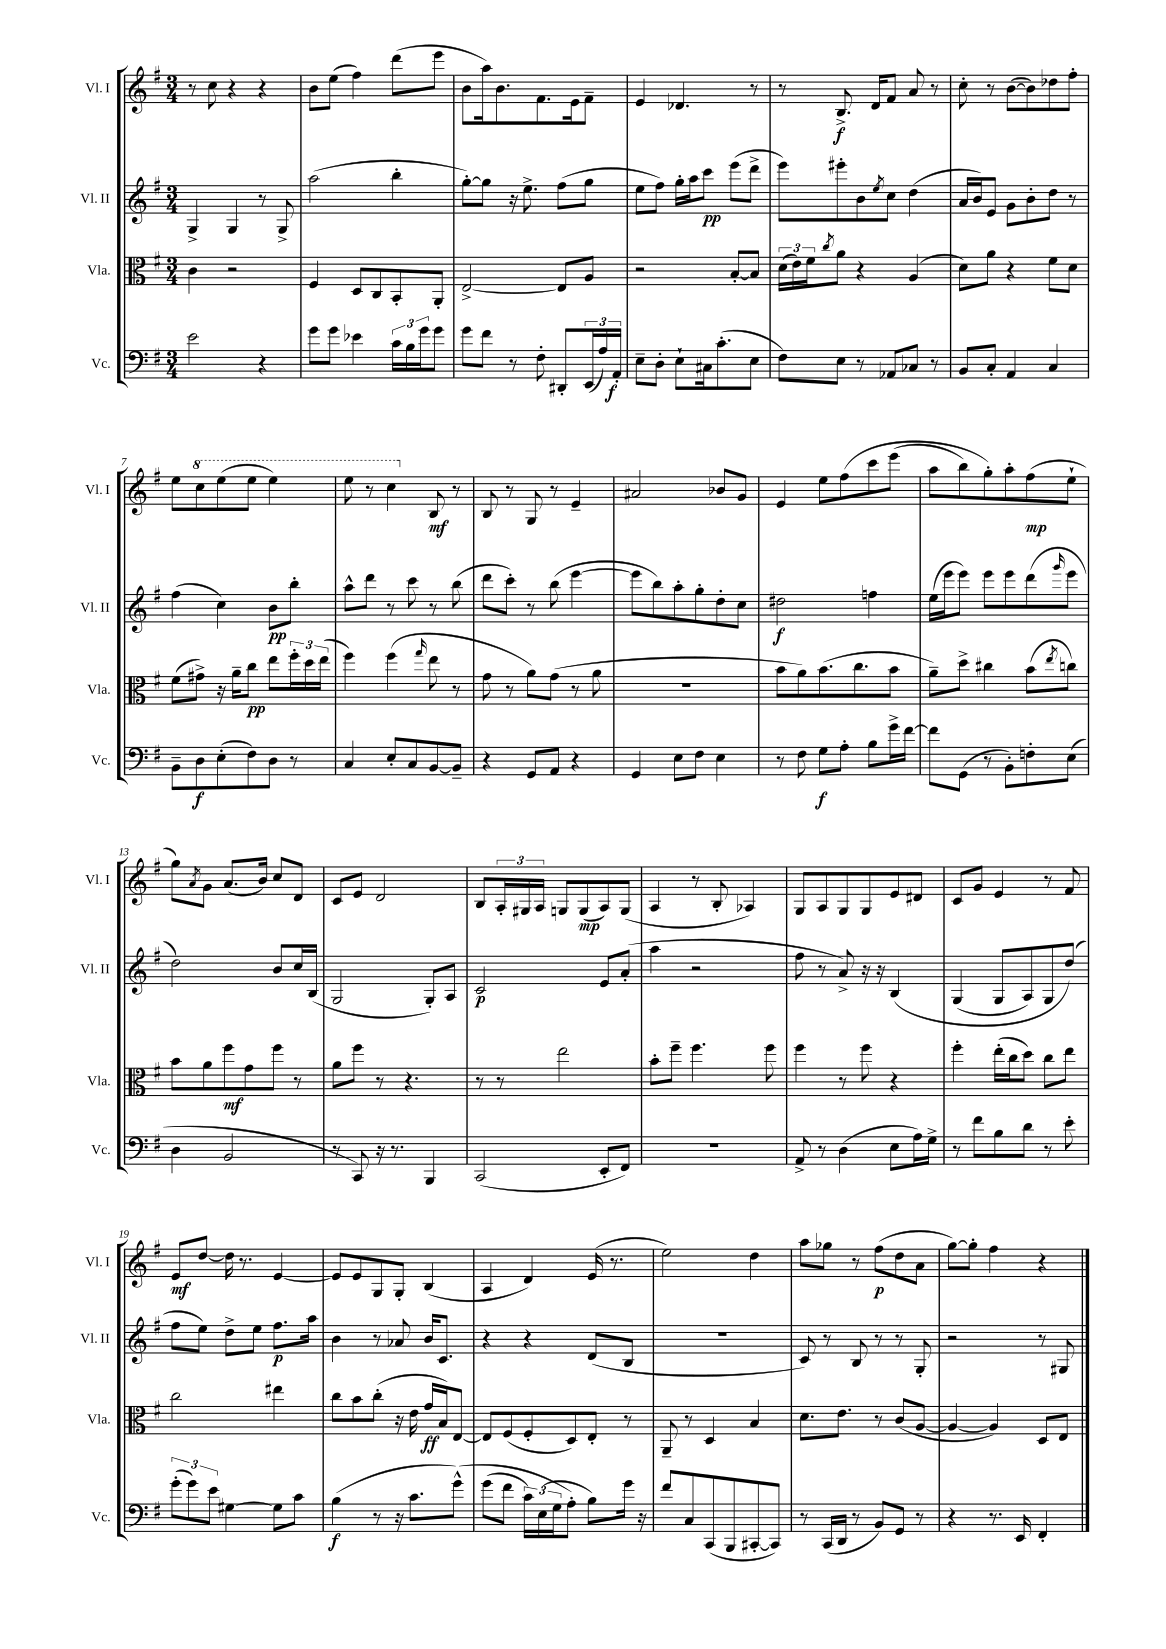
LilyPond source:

<<
\new StaffGroup <<
\new Staff = "s0" \with { instrumentName = "Vl. I" shortInstrumentName = "Vl. I" } {
    \clef treble \key g \major \numericTimeSignature \time 3/4
    r8 c''8 r4 r4 |
    b'8 e''8( fis''4) d'''8( e'''8 |
    b'8 a''16) b'8. fis'8. e'16 fis'8-- |
    e'4 des'4. r8 |
    r8 b8.->\f d'16 fis'8 a'8 r8 |
    c''8-. r8 b'8~( b'8) des''8 fis''8-. |
    e''8 \ottava #1 c'''8 e'''8( e'''8 e'''4) |
    e'''8 r8 c'''4 \ottava #0 b8\mf r8 |
    b8 r8 g8 r8 e'4-- |
    ais'2 bes'8 g'8 |
    e'4 e''8 fis''8\( c'''8 e'''8( |
    a''8 b''8) g''8-.\) a''8-. fis''8\mp( e''8-! |
    g''8) \acciaccatura { a'8 } g'8 a'8.( b'16) c''8 d'8 |
    c'8 e'8 d'2 |
    b8 \tuplet 3/2 { a16-. gis16 a16 } g8 g8\mp( a8) g8( |
    a4 r8 b8-. aes4) |
    g8 a8 g8 g8 e'8 dis'8 |
    c'8 g'8 e'4 r8 fis'8 |
    e'8\mf d''8~ d''16 r8. e'4~ |
    e'8 e'8 g8 g8-. b4( |
    a4 d'4) e'16( r8. |
    e''2) d''4 |
    a''8 ges''8 r8 fis''8\p( d''8 a'8 |
    g''8~) g''8-. fis''4 r4 \bar "|." |
}
\new Staff = "s1" \with { instrumentName = "Vl. II" shortInstrumentName = "Vl. II" } {
    \clef treble \key g \major \numericTimeSignature \time 3/4
    g4-> g4 r8 g8-> |
    a''2( b''4-. |
    g''8~-.) g''8 r16 e''8.-> fis''8( g''8 |
    e''8 fis''8) g''16-. a''16 c'''8\pp e'''8( d'''8-> |
    e'''8) eis'''8-. b'8 \acciaccatura { e''8 } c''8 d''4( |
    a'16 b'16) e'8 g'8 b'8-. d''8 r8 |
    fis''4( c''4) b'8\pp b''8-. |
    a''8-^ d'''8 r8 c'''8 r8 b''8( |
    d'''8 c'''8-.) r8 b''8( e'''4~ |
    e'''8 b''8) a''8-. g''8-. d''8-. c''8 |
    dis''2\f f''4 |
    e''16( e'''16 e'''8) e'''8 e'''8 d'''8( \grace { g'''16 } e'''8 |
    d''2) b'8 c''16 b16( |
    g2 g8-.) a8 |
    c'2\p e'8 a'8-.( |
    a''4 r2 |
    fis''8 r8 a'8->) r16 r16 b4\( |
    g4( g8 a8) g8 d''8(\) |
    fis''8 e''8) d''8-> e''8 fis''8.\p a''16 |
    b'4 r8 aes'8 b'16 c'8. |
    r4 r4 d'8( b8 |
    R2. |
    c'8) r8 b8 r8 r8 g8-. |
    r2 r8 gis8 \bar "|." |
}
\new Staff = "s2" \with { instrumentName = "Vla." shortInstrumentName = "Vla." } {
    \clef alto \key g \major \numericTimeSignature \time 3/4
    c'4 r2 |
    fis4 d8 c8 b,8-. a,8-. |
    e2~-> e8 a8 |
    r2 b8~-. b8 |
    \tuplet 3/2 { d'16( e'16) fis'16 } \acciaccatura { c''8 } a'8 r4 a4( |
    d'8) a'8 r4 fis'8 d'8 |
    fis'8( gis'8->) r16 a'16-- c''8\pp e''8 \tuplet 3/2 { fis''16-. d''16 e''16( } |
    fis''4) fis''4( \grace { g''16 } e''8 r8 |
    g'8 r8 a'8) g'8( r8 a'8 |
    R2. |
    b'8 a'8) b'8.( c''8. b'8 |
    a'8--) d''8-> cis''4 b'8( \acciaccatura { e''8 } c''8) |
    b'8 a'8 fis''8\mf g'8 fis''8 r8 |
    a'8 fis''8 r8 r4. |
    r8 r8 e''2 |
    b'8-. fis''8-- fis''4. fis''8 |
    fis''4 r8 fis''8 r4 |
    fis''4-. e''16-.( c''16 d''8) c''8 e''8 |
    c''2 eis''4 |
    c''8 b'8 c''8-.( r16 e'16 g'16\ff b16) e8~ |
    e8 fis8( fis8-. d8) e8-. r8 |
    a,8-- r8 d4 b4 |
    d'8. e'8. r8 c'8( a8~ |
    a4~ a4) d8 e8 \bar "|." |
}
\new Staff = "s3" \with { instrumentName = "Vc." shortInstrumentName = "Vc." } {
    \clef bass \key g \major \numericTimeSignature \time 3/4
    e'2 r4 |
    g'8 g'8 ees'4 \tuplet 3/2 { c'16 b16 g'16 } g'8 |
    g'8 fis'8 r8 fis8-. dis,8-. \tuplet 3/2 { e,16( a16) a,16-.\f } |
    e8-- d8-. e8-! cis16 c'8.-.( e8 |
    fis8) e8 r8 aes,8 ces8 r8 |
    b,8 c8-. a,4 c4 |
    b,8-- d8\f e8-.( fis8) d8 r8 |
    c4 e8-. c8 b,8~ b,8-- |
    r4 g,8 a,8 r4 |
    g,4 e8 fis8 e4 |
    r8 fis8 g8\f a8-. b8 g'16-> fis'16~ |
    fis'8 g,8( r8 b,8-.) f8-. e8( |
    d4 b,2 |
    r8 c,8) r16 r8. b,,4 |
    c,2( e,8-. fis,8) |
    R2. |
    a,8-> r8 d4( e8 a16) g16-> |
    r8 fis'8 b8 d'8 r8 e'8-. |
    \tuplet 3/2 { g'8-.( g'8) e'8 } gis4~ gis8 c'8 |
    b4\f( r8 r16 c'8. g'8-^)\( |
    g'8( fis'8 \tuplet 3/2 { c'16) e16( g16 } a8-.\) b8) g'16 r16 |
    fis'8 c8 c,8( b,,8 cis,8~-. cis,8) |
    r8 c,16( d,16 r8 b,8) g,8 r8 |
    r4 r8. e,16 fis,4-. \bar "|." |
}
>>
>>
